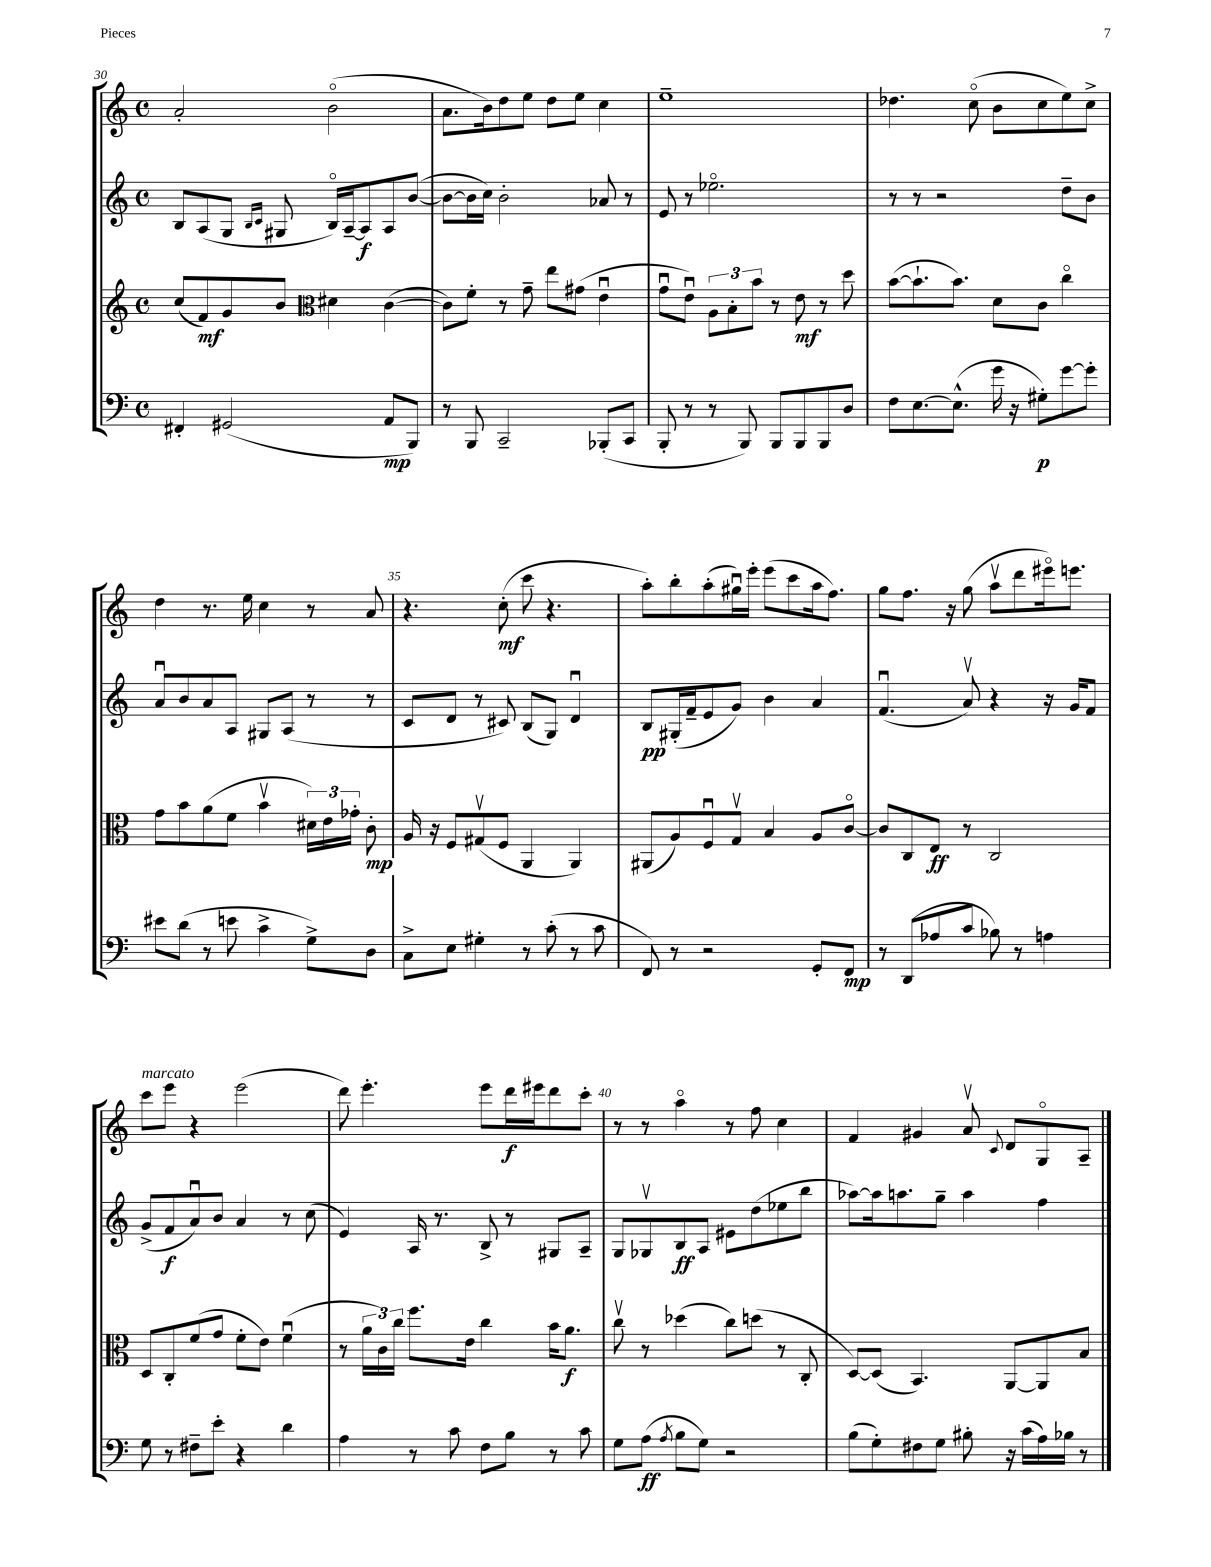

**kern	**kern	**kern	**kern
*staff4	*staff3	*staff2	*staff1
*clefF4	*clefG2	*clefG2	*clefG2
*k[]	*k[]	*k[]	*k[]
*M4/4	*M4/4	*M4/4	*M4/4
*met(c)	*met(c)	*met(c)	*met(c)
4FF#'	(8cc	8B	2a'
.	8f)	(8A	.
(2GG#	8g	8G	.
.	.	16qqB	.
.	.	16qqc	.
.	8b	8G#	.
*	*clefC3	*	*
.	4d#	16Bo)	(2bo
.	.	[16A~	.
.	.	8A]	.
8AA	([4c	8A	.
8BBB)	.	([8b	.
=	=	=	=
8r	8c])	8b_	8.a
8BBB	8f'	16b]	.
.	.	16cc)	16b)
2CC~	8r	2b'	8dd
.	8g~	.	8ee
.	8ee	.	8dd
.	(8g#	.	8ee
(8BBB-'	4eu	8a-	4cc
8CC	.	8r	.
=	=	=	=
8BBB'	8gu	8e	1ee~
8r	8eu)	8r	.
8r	12A	2.ee-o	.
.	12B'	.	.
8BBB)	.	.	.
.	12b	.	.
8BBB	8r	.	.
8BBB	8e	.	.
8BBB	8r	.	.
8D	8dd	.	.
=	=	=	=
8F	([8b	8r	4.dd-
[8.E	8.b`]	8r	.
.	.	2r	.
(8.E^^]	8.b)	.	.
.	.	.	(8cco
16g	8d	.	8b
16r	.	.	.
8G#')	8c	.	8cc
[8g	4cco	8dd~	8ee)
8g']	.	8b	8cc^
=	=	=	=
8e#	8g	8au	4dd
(8d	8b	8b	.
8r	(8a	8a	8.r
8e	8f	8A	.
.	.	.	16ee
4c^	4bv	8G#	4cc
.	.	(8A	.
8G^)	24d#)	8r	8r
.	24e	.	.
.	24g-'	.	.
8D	8c'	8r	8a
=	=	=	=
8C^	16A	8c	4.r
.	16r	.	.
8E	8F	8d	.
4G#'	(8G#v	8r	.
.	8F	8c#)	(8cc'
8r	4AA	(8B	8ccc
(8c'	.	8G)	4.r
8r	4AA)	4du	.
8c	.	.	.
=	=	=	=
8FF)	(8AA#	8B	8aa')
8r	8A)	(16G#'	8bb'
.	.	16f~	.
2r	8Fu	8e	(8aa'
.	8Gv	8g)	16gg#u)
.	.	.	16eee'
.	4B	4b	(8eee
.	.	.	8ccc
8GG'	8A	4a	16aa
.	.	.	8.ff)
8FF	[8co	.	.
=	=	=	=
8r	8c]	(4.fu	8gg
(8DD	8C	.	8.ff
8A-	8E	.	.
.	.	.	16r
8c	8r	8av)	(8gg
8B-)	2C	4r	8aav
8r	.	.	8ddd
4A	.	16r	16eee#o)
.	.	16g	8.eee
.	.	8f	.
=	=	=	=
8G	8D	(8g^	8ccc
8r	8C'	8f	8eee
8F#~	(8f	8au)	4r
8e'	8g	8b	.
4r	8f'	4a	(2eee
.	8e)	.	.
4d	(4fu	8r	.
.	.	(8cc	.
=	=	=	=
4A	8r	4e)	8ddd)
.	24a	.	4.eee'
.	24c)	.	.
.	24cc	.	.
8r	8.ff	16A	.
.	.	8.r	.
8c	.	.	.
.	16e	.	.
8F	4cc	8B^	8eee
8B	.	8r	16ddd
.	.	.	16eee#
8r	16b	8G#	8ddd
.	8.a	.	.
8c	.	8A~	8ccc'
=	=	=	=
8G	8ccv	8G	8r
(8A	8r	8G-v	8r
8qA	.	.	.
8B	(4dd-	8B	4aao
8G)	.	8A	.
2r	8cc)	8e#	8r
.	(8dd	(8dd	8ff
.	8r	8ee-	4cc
.	8C'	8bb	.
=	=	=	=
(8B	[8D)	[8aa-)	4f
8G')	(8D]	16aa-]	.
.	.	8.aa	.
8F#	4.BB)	.	4g#
8G	.	8gg~	.
8B#'	.	4aa	8av
.	.	.	8qqc
16r	[8AA	.	8d
(16c	.	.	.
16A)	8AA]	4ff	8Go
16B-	.	.	.
8r	8B	.	8A~
==	==	==	==
*-	*-	*-	*-
